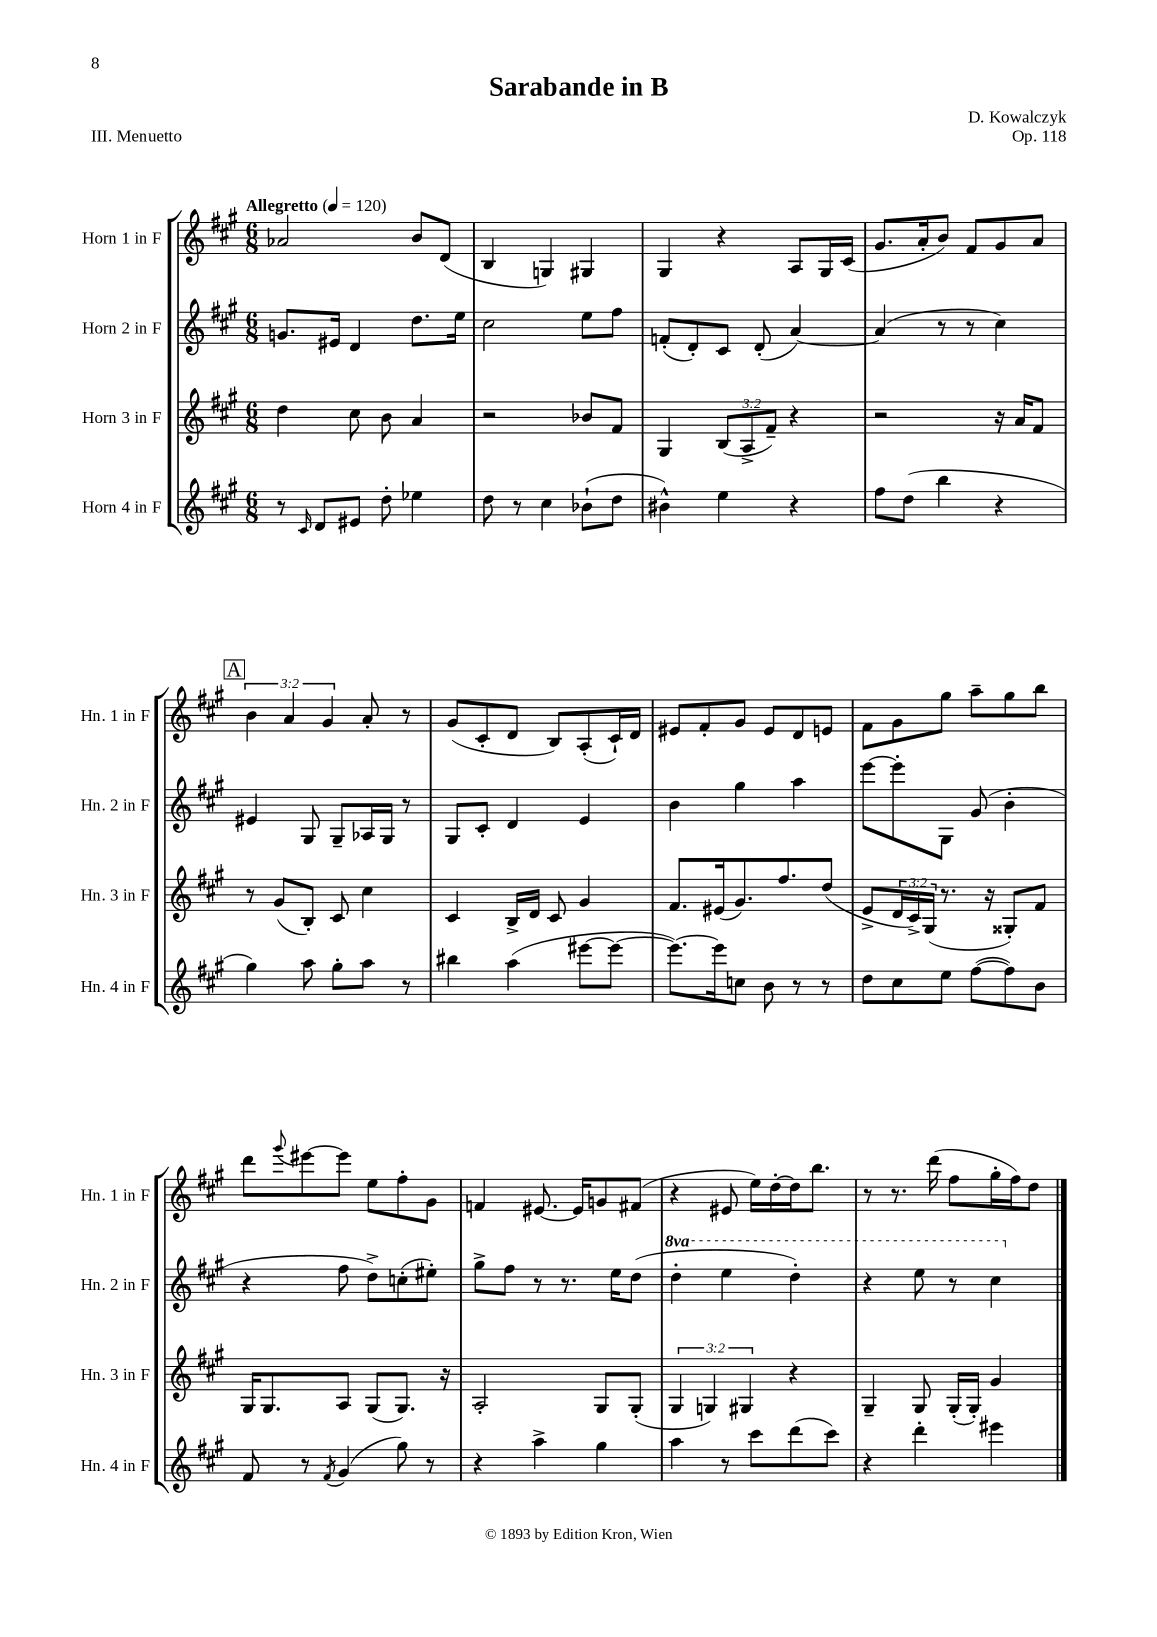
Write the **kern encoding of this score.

**kern	**kern	**kern	**kern
*part4	*part3	*part2	*part1
*staff4	*staff3	*staff2	*staff1
*I"Horn 4 in F	*I"Horn 3 in F	*I"Horn 2 in F	*I"Horn 1 in F
*I'Hn. 4 in F	*I'Hn. 3 in F	*I'Hn. 2 in F	*I'Hn. 1 in F
*clefG2	*clefG2	*clefG2	*clefG2
*k[f#c#g#]	*k[f#c#g#]	*k[f#c#g#]	*k[f#c#g#]
*M6/8	*M6/8	*M6/8	*M6/8
*MM120	*MM120	*MM120	*MM120
=1	=1	=1	=1
!	!	!	!LO:TX:a:B:t=Allegretto
8r	4dd\	8.gn/L	2a-X/
16qqc#/	.	.	.
8d/L	.	.	.
.	.	16e#X/Jk	.
8e#X/J	8cc#\	4d/	.
8dd'\	8b\	.	.
4ee-X\	4a/	8.dd\L	8b/L
.	.	.	(8d/J
.	.	16ee\Jk	.
=2	=2	=2	=2
8dd\	2r	2cc#\	4B/
8r	.	.	.
4cc#\	.	.	4Gn/)
(8b-X`\L	8b-X/L	8ee\L	4G#X/
8dd\J	8f#/J	8ff#\J	.
=3	=3	=3	=3
4b#X^^\)	4G#/	(8fn'/L	4G#/
.	.	8d'/)	.
4ee\	(12B/L	8c#/J	4r
.	12A^/	.	.
.	.	(8d'/	.
.	12f#~/J)	.	.
4r	4r	[4a/)	8A/L
.	.	.	16G#/L
.	.	.	(16c#/JJ
=4	=4	=4	=4
8ff#\L	2r	(4a/]	8.g#/L
(8dd\J	.	.	.
.	.	.	16a'/k
4bb\	.	8r	8b/J)
.	.	8r	8f#/L
4r	16r	4cc#\)	8g#/
.	16a/KL	.	.
.	8f#/J	.	8a/J
!!LO:LB:g=z
!!LO:REH:place=s1:t=A
=5	=5	=5	=5
4gg#\)	8r	4e#X/	6b\
.	(8g#/L	.	.
.	.	.	6a/
8aa\	8B'/J)	8G#/	.
.	.	.	6g#/
8gg#'\L	8c#/	8G#~/L	.
8aa\J	4cc#\	16A-X/L	8a'/
.	.	16G#/JJ	.
8r	.	8r	8r
=6	=6	=6	=6
4bb#X\	4c#/	8G#/L	(8g#/L
.	.	8c#'/J	8c#'/
(4aa\	16B^/LL	4d/	8d/J
.	16d/JJ	.	.
.	8c#/	.	8B/L)
[8eee#X\L	4g#/	4e/	(8A'/
8eee#\J_	.	.	16c#`/L)
.	.	.	16d/JJ
=7	=7	=7	=7
8.eee#\L_)	8.f#/L	4b\	8e#X/L
.	.	.	8f#'/
16eee#\k]	(16e#X/k	.	.
8ccn\J	8.g#/)	4gg#\	8g#/J
8b\	.	.	8e#/L
.	8.ff#/	.	.
8r	.	4aa\	8d/
8r	(8dd/J	.	8en/J
=8	=8	=8	=8
8dd\L	8e^/L	[8eee\L	8f#\L
8cc#\	24d/L	8eee'\]	8g#\
.	24c#^/)	.	.
.	(24G#/JJ	.	.
8ee\J	8.r	8G#\J	8gg#\J
([8ff#\L	.	(8g#/	8aa~\L
.	16r	.	.
8ff#\])	8G##X'/L)	4b'\	8gg#\
8b\J	8f#/J	.	8bb\J
!!LO:LB:g=z
=9	=9	=9	=9
8f#/	16G#/KL	4r	8ddd\L
.	8.G#/	.	.
.	.	.	8qqggg#/
8r	.	.	[8eee#X\
8qf#/	.	.	.
(4g#/	8A/J	8ff#\	8eee#\J]
.	(8G#/L	8dd^\L)	8ee\L
8gg#\)	8.G#/J)	(8ccn'\	8ff#'\
8r	.	8ee#X'\J)	8g#\J
.	16r	.	.
=10	=10	=10	=10
4r	2A'/	8gg#^\L	4fn/
.	.	8ff#\J	.
4aa^\	.	8r	[8.e#X/
.	.	8.r	.
.	.	.	16e#/KL]
4gg#\	8G#/L	.	8gn/
.	.	16ee\KL	.
.	(8G#'/J	(8dd\J	(8f#X/J
=11	=11	=11	=11
*	*	*8va	*
4aa\	6G#/	4ddd'\	4r
.	6Gn/)	.	.
8r	.	4eee\	8e#X/
.	6G#X/	.	.
8ccc#\L	.	.	16ee\LL)
.	.	.	[16dd'\
(8ddd\	4r	4ddd'\)	16dd\J]
.	.	.	8.bb\J
8ccc#\J)	.	.	.
=12	=12	=12	=12
4r	4G#~/	4r	8r
.	.	.	8.r
4ddd'\	8G#/	8eee\	.
.	.	.	(16ddd\
.	(16G#'/LL	8r	8ff#\L
.	16G#'/JJ)	.	.
4eee#X\	4g#/	4ccc#\	16gg#'\L
.	.	.	16ff#\J)
.	.	.	8dd\J
*	*	*X8va	*
==	==	==	==
*-	*-	*-	*-
